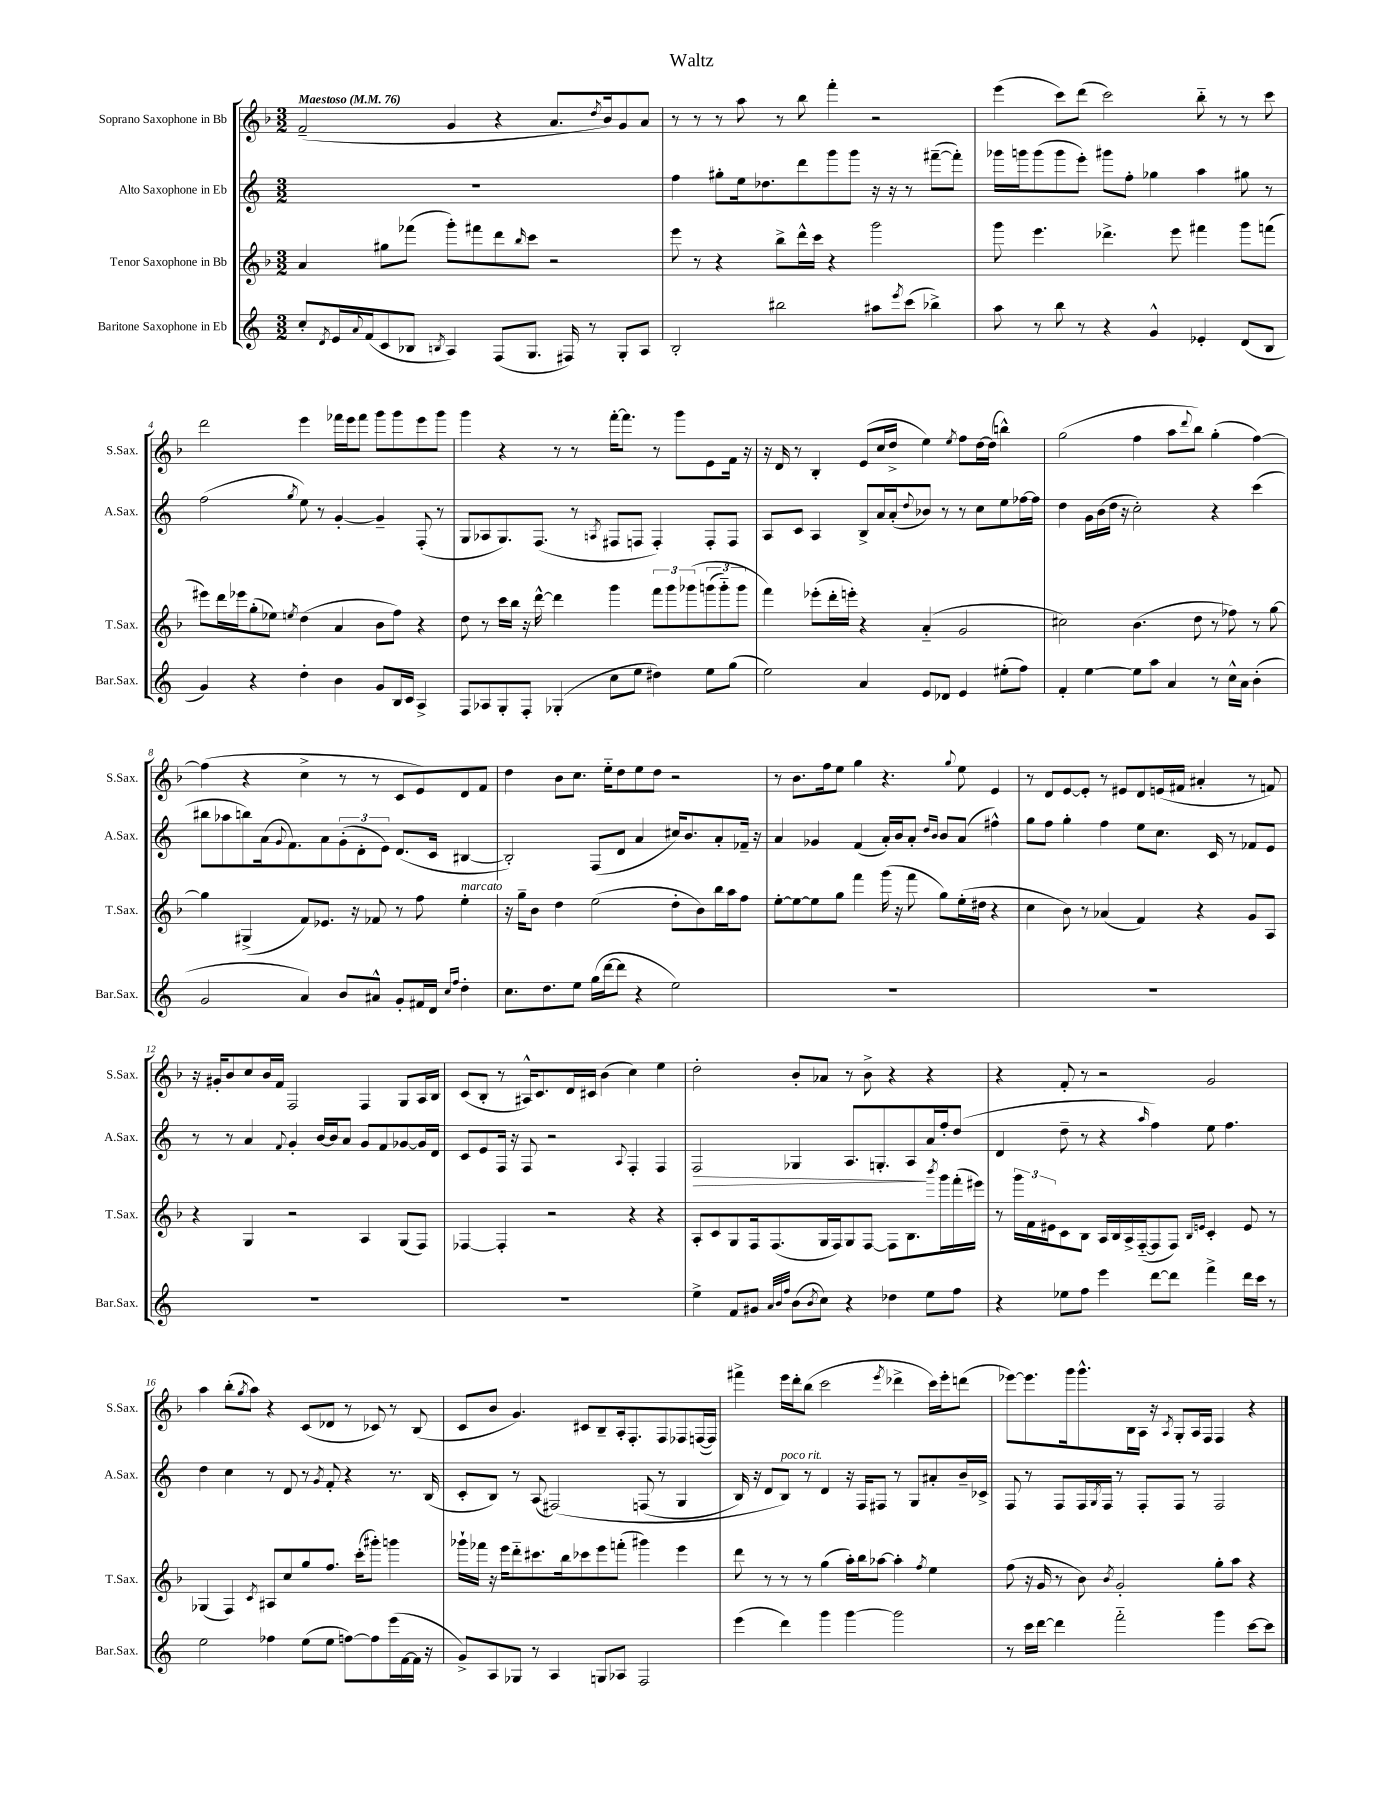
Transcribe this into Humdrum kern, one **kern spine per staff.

**kern	**kern	**kern	**dynam	**kern
*part4	*part3	*part2	*part2	*part1
*staff4	*staff3	*staff2	*staff2	*staff1
*I"Baritone Saxophone in Eb	*I"Tenor Saxophone in Bb	*I"Alto Saxophone in Eb	*	*I"Soprano Saxophone in Bb
*I'Bar.Sax.	*I'T.Sax.	*I'A.Sax.	*	*I'S.Sax.
*clefG2	*clefG2	*clefG2	*	*clefG2
*k[]	*k[b-]	*k[]	*	*k[b-]
*M3/2	*M3/2	*M3/2	*	*M3/2
*MM76	*MM76	*MM76	*	*MM76
=1	=1	=1	=1	=1
!	!	!	!	!LO:TX:a:B:t=Maestoso
8cc'/L	4a/	1.r	.	(2f~/
8qd/	.	.	.	.
16e/L	.	.	.	.
8qqa/	.	.	.	.
(16f/J	.	.	.	.
8c/	8gg#X\L	.	.	.
8B-X/J	(8fff-X\J	.	.	.
8qBn/	.	.	.	.
4A/)	8ggg'\L)	.	.	4g/
.	8fff#X\	.	.	.
(8F/L	8ddd\	.	.	4r
.	16qqbb-/	.	.	.
8.G/J	8ccc\J	.	.	.
.	2r	.	.	8.a/L
16F#X/)	.	.	.	.
8r	.	.	.	.
.	.	.	.	8qdd/
.	.	.	.	16b-/k)
8G'/L	.	.	.	8g/
8A/J	.	.	.	8a/J
=2	=2	=2	=2	=2
2B'/	8eee\	4ff\	.	8r
.	8r	.	.	8r
.	4r	8gg#X'\L	.	8r
.	.	16ee\k	.	8aa\
.	.	8.dd-X\	.	.
2bb#X\	8bb-^\L	.	.	8r
.	16ddd^^\L	8ddd\	.	8bb-\
.	16ccc\JJ	.	.	.
.	4r	8ggg\	.	4fff'\
.	.	8ggg\J	.	.
8aa#X\L	2ggg\	16r	.	2r
.	.	16r	.	.
8qeee/	.	.	.	.
(8ccc\J	.	8r	.	.
4bb-X^\)	.	([8fff#X~\L	.	.
.	.	8fff#'\J])	.	.
=3	=3	=3	=3	=3
8aa\	8ggg\	16ggg-X\LL	.	(4eee\
.	.	16gggn\J	.	.
8r	4.eee\	(8ggg\	.	.
8bb\	.	8ggg\	.	8ccc\L)
8r	.	8eee'\J)	.	(8ddd\J
4r	4.ddd-X^\	8ggg#X\L	.	2ccc\)
.	.	8ff'\J	.	.
4g^^/	.	4gg-X\	.	.
.	8eee\	.	.	.
4e-X'/	4fff#X\	4aa\	.	8bb-\
.	.	.	.	8r
(8d/L	8ggg\L	8gg#X\	.	8r
8B/J	(8fffn\J	8r	.	8ccc\
!!LO:LB:g=z
=4	=4	=4	=4	=4
4g/)	8eee#X\L)	(2ff\	.	2ddd\
.	16ddd\L	.	.	.
.	16eee-X\J	.	.	.
4r	(8gg'\	.	.	.
.	8ee-X\J)	.	.	.
.	8qeen/	8qgg/	.	.
4dd'\	(4dd\	8ee\)	.	4eee\
.	.	8r	.	.
4b\	4a/	[4g'/	.	16fff-X\LL
.	.	.	.	16eee\J
.	.	.	.	8fff-\J
8g/L	8b-\L	4g~/]	.	8ggg\L
16B/L	8ff\J)	.	.	8ggg\
16c/JJ	.	.	.	.
4A^/	4r	(8F'/	.	8eee\
.	.	8r	.	8ggg\J
=5	=5	=5	=5	=5
8F/L	8dd\	8G/L	.	4ggg\
8A-X/	8r	8A-X/	.	.
8G'/	16ccc\LL	8.G/)	.	4r
.	16bb-\JJ	.	.	.
8F'/J	16r	.	.	.
.	[16ddd^^\	(8.F/J	.	.
(4G-X'/	4ddd\]	.	.	8r
.	.	8r	.	8r
.	.	8qAn/	.	.
8cc\L	4ggg\	8F#X/L	.	[16fff'\KL
.	.	.	.	8.fff\J]
8ee\J	.	8Fn/J	.	.
4dd#X\)	12fff\L	4F'/)	.	8r
.	12ggg\	.	.	.
.	.	.	.	8ggg\L
.	(12ggg-X\	.	.	.
8ee\L	(12gggn\	8F'/L	.	8e\
.	12ggg\)	.	.	.
(8gg\J	.	8F/J	.	16f\Jk
.	12ggg\J	.	.	.
.	.	.	.	16r
=6	=6	=6	=6	=6
2ee\)	4fff\)	8A/L	.	16r
.	.	.	.	16d/
.	.	8c/J	.	8r
.	(8eee-X'\L	4A/	.	4B-'/
.	16ddd'\L	.	.	.
.	16eeen'\JJ)	.	.	.
4a/	4r	8B^/L	.	(8e/L
.	.	16a/L	.	16cc/L
.	.	(16a'/J	.	16dd^/JJ
.	.	8qqdd/	.	.
8e/L	(4a/	8b-X/J)	.	4ee\)
8d-X/J	.	8r	.	.
.	.	.	.	8qee/
4e/	2g/	8r	.	8ff\L
.	.	8cc\L	.	[16dd\L
.	.	.	.	(16dd\JJ]
(8ee#X'\L	.	8ee\	.	4bbn^^\)
8ff\J)	.	[16ff-X\L	.	.
.	.	16ff-\JJ]	.	.
=7	=7	=7	=7	=7
4f'/	2cc#X\)	4dd\	.	(2gg\
[4ee\	.	16g\LL	.	.
.	.	(16b\	.	.
.	.	16dd\JJ	.	.
.	.	16r	.	.
8ee\L]	(4.b-\	2cc'\)	.	4ff\
8aa\J	.	.	.	.
4a/	.	.	.	8aa\L
.	.	.	.	8qqddd/
.	8dd\	.	.	8bb-\J)
8r	8r	4r	.	(4gg'\
16cc^^\LL	8ff-X\)	.	.	.
16a\JJ	.	.	.	.
(4b'\	8r	(4ccc\	.	[4ff\)
.	[8gg\	.	.	.
!!LO:LB:g=z
=8	=8	=8	=8	=8
2g/	4gg\]	8bb#X\L	.	(4ff\]
.	.	8aa-X\	.	.
.	(4G#X^/	8bbn\)	.	4r
.	.	(16a\k	.	.
.	.	8qqg/	.	.
.	.	8.f\)	.	.
4a/)	8f/L)	.	.	4cc^\
.	8.e-X/J	8a\	.	.
8b/L	.	(12g'\	.	8r
.	16r	.	.	.
.	.	12d'\	.	.
8a#X^^/J	8f-X/	.	.	8r
.	.	12e\J)	.	.
8g'/L	8r	(8.d/L	.	8c/L
16f#X/L	8ff\	.	.	8e/)
16d/JJ	.	16c/Jk	.	.
16qqcc/LL	.	.	.	.
16qqff/JJ	.	.	.	.
!	!LO:TX:a:i:t=marcato	!	!	!
4dd'\	4ee'\	[4B#X/	.	8d/
.	.	.	.	8f/J
=9	=9	=9	=9	=9
8.cc\L	16r	2B#'/])	.	4dd\
.	16gg~\KL	.	.	.
.	8b-\J	.	.	.
8.dd\	.	.	.	.
.	4dd\	.	.	8b-\L
8ee\J	.	.	.	8.cc\J
(16gg\LL	(2ee\	(8F/L	.	.
[16ddd\J	.	.	.	16ee\KL
8ddd\J]	.	8d/J	.	8dd\
4r	.	4a/	.	8ee\
.	.	.	.	8dd\J
2ee\)	8dd'\L	16cc#X/KL)	.	2r
.	.	8.b/	.	.
.	8b-\)	.	.	.
.	16bb-\L	8a'/	.	.
.	16aa\J	.	.	.
.	8ff\J	16f-X~/Jk	.	.
.	.	16r	.	.
=10	=10	=10	=10	=10
1.r	[8ee'\L	4a/	.	8r
.	8ee\_	.	.	8.b-\L
.	8ee\]	4g-X/	.	.
.	.	.	.	16ff\k
.	8gg\J	.	.	8ee\J
.	4fff\	(4f/	.	4gg\
.	(16ggg\	16a'/LL)	.	4.r
.	16r	16b/J	.	.
.	8fff\	8a'/J	.	.
.	.	16qqdd/LL	.	.
.	.	16qqb/JJ	.	.
.	8gg\L)	8b/L	.	.
.	.	.	.	8qqgg/
.	(16ee'\L	(8a/J	.	8ee\
.	16dd#X\JJ	.	.	.
.	4r	4ff#X^^\)	.	4e/
=11	=11	=11	=11	=11
1.r	4cc\	8gg\L	.	8r
.	.	8ff\J	.	8d/L
.	8b-\)	4gg'\	.	[8e/
.	8r	.	.	8e'/J]
.	(4a-X/	4ff\	.	8r
.	.	.	.	8e#X/L
.	4f/)	8ee\L	.	8d/
.	.	8.cc\J	.	(16en/L
.	.	.	.	16f#X/JJ
.	4r	.	.	4a#X'/
.	.	16c/	.	.
.	.	8r	.	.
.	8g/L	8f-X/L	.	8r
.	8A/J	8e/J	.	8fn/)
!!LO:LB:g=z
=12	=12	=12	=12	=12
1.r	4r	8r	.	16r
.	.	.	.	16g#X'/KL
.	.	8r	.	8b-/
.	4G/	4a/	.	8cc/
.	.	.	.	16b-/L
.	.	.	.	16f/JJ
.	.	8qqf/	.	.
.	2r	4g'/	.	2F/
.	.	[16b/LL	.	.
.	.	16b/J]	.	.
.	.	8a/J	.	.
.	4A/	8g/L	.	4F/
.	.	8f/	.	.
.	(8G/L	[8g-X/	.	8G/L
.	8F/J)	16g-/L]	.	16A/L
.	.	16d/JJ	.	16B-/JJ
=13	=13	=13	=13	=13
1.r	[4F-X/	8c/L	.	(8c/L
.	.	8e/	.	8B-'/J
.	4F-'/]	16F/Jk	.	8r
.	.	16r	.	.
.	.	8F/	.	16A#X^^/KL)
.	.	.	.	8.c/
.	2r	2r	.	.
.	.	.	.	16d/L
.	.	.	.	16c#X/JJ
.	.	.	.	(4b-\
.	.	8qqA/	.	.
.	4r	4F'/	.	4cc\)
.	4r	4F/	.	4ee\
=14	=14	=14	=14	=14
!	!	!	!LO:HP:b	!
4ee^\	8A'/L	2F/	>	2dd'\
.	8c/	.	.	.
8f/L	8G/	.	.	.
8g#X/J	16F/k	.	.	.
.	(8.F/	.	.	.
32qqa/LLL	.	.	.	.
32qqb/	.	.	.	.
32qqff/JJJ	.	.	.	.
(8b\L	.	4G-X/	.	8b-'/L
8qb/	.	.	.	.
8cc\J)	16G/L	.	.	8a-X/J
.	16F/J)	.	.	.
4r	8G/	8.A/L	.	8r
.	[8F/J	.	.	8b-^\
.	.	8.Gn'/	.	.
4dd-X\	8F\L]	.	.	4r
.	8.B-\	8A/	.	.
8ee\L	.	16a/L	]	4r
.	8qbbb-/	.	.	.
.	16ggg\L	16ff'/J	.	.
8ff\J	(16fff'\	(8dd/J	.	.
.	16eee#X\JJ)	.	.	.
=15	=15	=15	=15	=15
4r	8r	4d/	.	4r
.	24ggg\LL	.	.	.
.	24f\	.	.	.
.	24e#X\J	.	.	.
8ee-X\L	8c\	8dd~\	.	8f'/
8ff\J	8B-\J	8r	.	8r
4eee\	16A/LL	4r	.	2r
.	16B-/	.	.	.
.	16A^/	.	.	.
.	([16F/J	.	.	.
.	.	16qqaa/	.	.
[8ddd\L	8F/]	4ff\)	.	.
8ddd\J]	8F/J)	.	.	.
.	16qqB-/LL	.	.	.
.	16qqen/JJ	.	.	.
4fff^\	4c'/	8ee\	.	2g/
.	.	4.ff\	.	.
16ddd\LL	8e/	.	.	.
16ccc\JJ	.	.	.	.
8r	8r	.	.	.
!!LO:LB:g=z
=16	=16	=16	=16	=16
2ee\	(4G-X/	4dd\	.	4aa\
.	4F/)	4cc\	.	(8bb-'\L
.	.	.	.	8qgg/
.	.	.	.	8aa\J)
.	8qc/	.	.	.
4ff-X\	8A#X/L	8r	.	4r
.	8cc/	8d/	.	.
(8ee\L	8gg/	8r	.	(8c/L
.	.	8qg/	.	.
8ee\J	8.ff/J	8f'/	.	8d-X/J
[8ffn\L)	.	4r	.	8r
.	(16ccc'\KL	.	.	.
8ff\]	8ggg#X'\J)	.	.	8c-X/)
(16eee\L	4gggn\	8.r	.	8r
[16f\	.	.	.	.
16f\JJ]	.	.	.	(8B-/
16r	.	(16B/	.	.
=17	=17	=17	=17	=17
8g^/L)	16ggg-X`\LL	8c'/L	.	8c/L
.	16fff-X\JJ	.	.	.
8A/	16r	8B/J)	.	8b-/J
.	16eee\KL	.	.	.
8G-X/J	8ddd\	8r	.	4.g/)
8r	8.ccc#X\	(8A/	.	.
4A/	.	(2F#X/)	.	.
.	16bb-\k	.	.	.
.	8ccc-X\	.	.	8c#X/L
8Gn/L	8eee\	.	.	8B-~/
8A-X/J	(8fffn'\J	.	.	16A'/k
.	.	.	.	8.F'/
2F/	4ggg#X\)	(8Fn/	.	.
.	.	8r	.	8F/
.	4eee\	4G/	.	8F-X/
.	.	.	.	([16Fn/L
.	.	.	.	16F/JJ])
=18	=18	=18	=18	=18
(4eee\	8ddd\	16B/)	.	4fff#X^\
.	.	16r	.	.
.	8r	8d/L	.	.
!	!	!LO:TX:a:i:t=poco rit.	!	!
4ddd\)	8r	8B/J)	.	16eee\LL
.	.	.	.	16ddd'\J
.	8r	8r	.	(8bb-\J
4ggg\	(4gg\	4d/	.	2ccc\
[4ggg\	16aa'\LL)	16r	.	.
.	16bb-\J	16F/KL	.	.
.	[8aa-X\J	8F#X/J	.	.
.	.	.	.	8qeee/
2ggg\]	4aa-'\]	8r	.	4ddd-X^\
.	.	8G/L	.	.
.	8qff/	.	.	.
.	4ee\	8a#X'/	.	16ccc\LL)
.	.	.	.	16eee'\J
.	.	16b~/L	.	(8dddn\J
.	.	16c-X^/JJ	.	.
=19	=19	=19	=19	=19
8r	(8ff\	8F/	.	[8eee-X\L)
16ccc\LL	16r	8r	.	8.eee-\]
[16ddd\JJ	16g/	.	.	.
4ddd\]	8r	8F/L	.	.
.	.	.	.	16ggg\k
.	8b-\)	16F/L	.	8.ggg^^\
.	.	8qG/	.	.
.	.	16F/JJ	.	.
.	8qb-/	.	.	.
2fff\	2g'/	8r	.	.
.	.	.	.	16B-\L
.	.	8F'/L	.	16A\JJ
.	.	.	.	16r
.	.	.	.	8qA/
.	.	8F/J	.	8G'/L
.	.	8r	.	16A/L
.	.	.	.	16F/JJ
4ggg\	8gg'\L	2F/	.	4F/
.	8aa\J	.	.	.
[8ccc\L	4r	.	.	4r
8ccc\J]	.	.	.	.
==	==	==	==	==
*-	*-	*-	*-	*-
